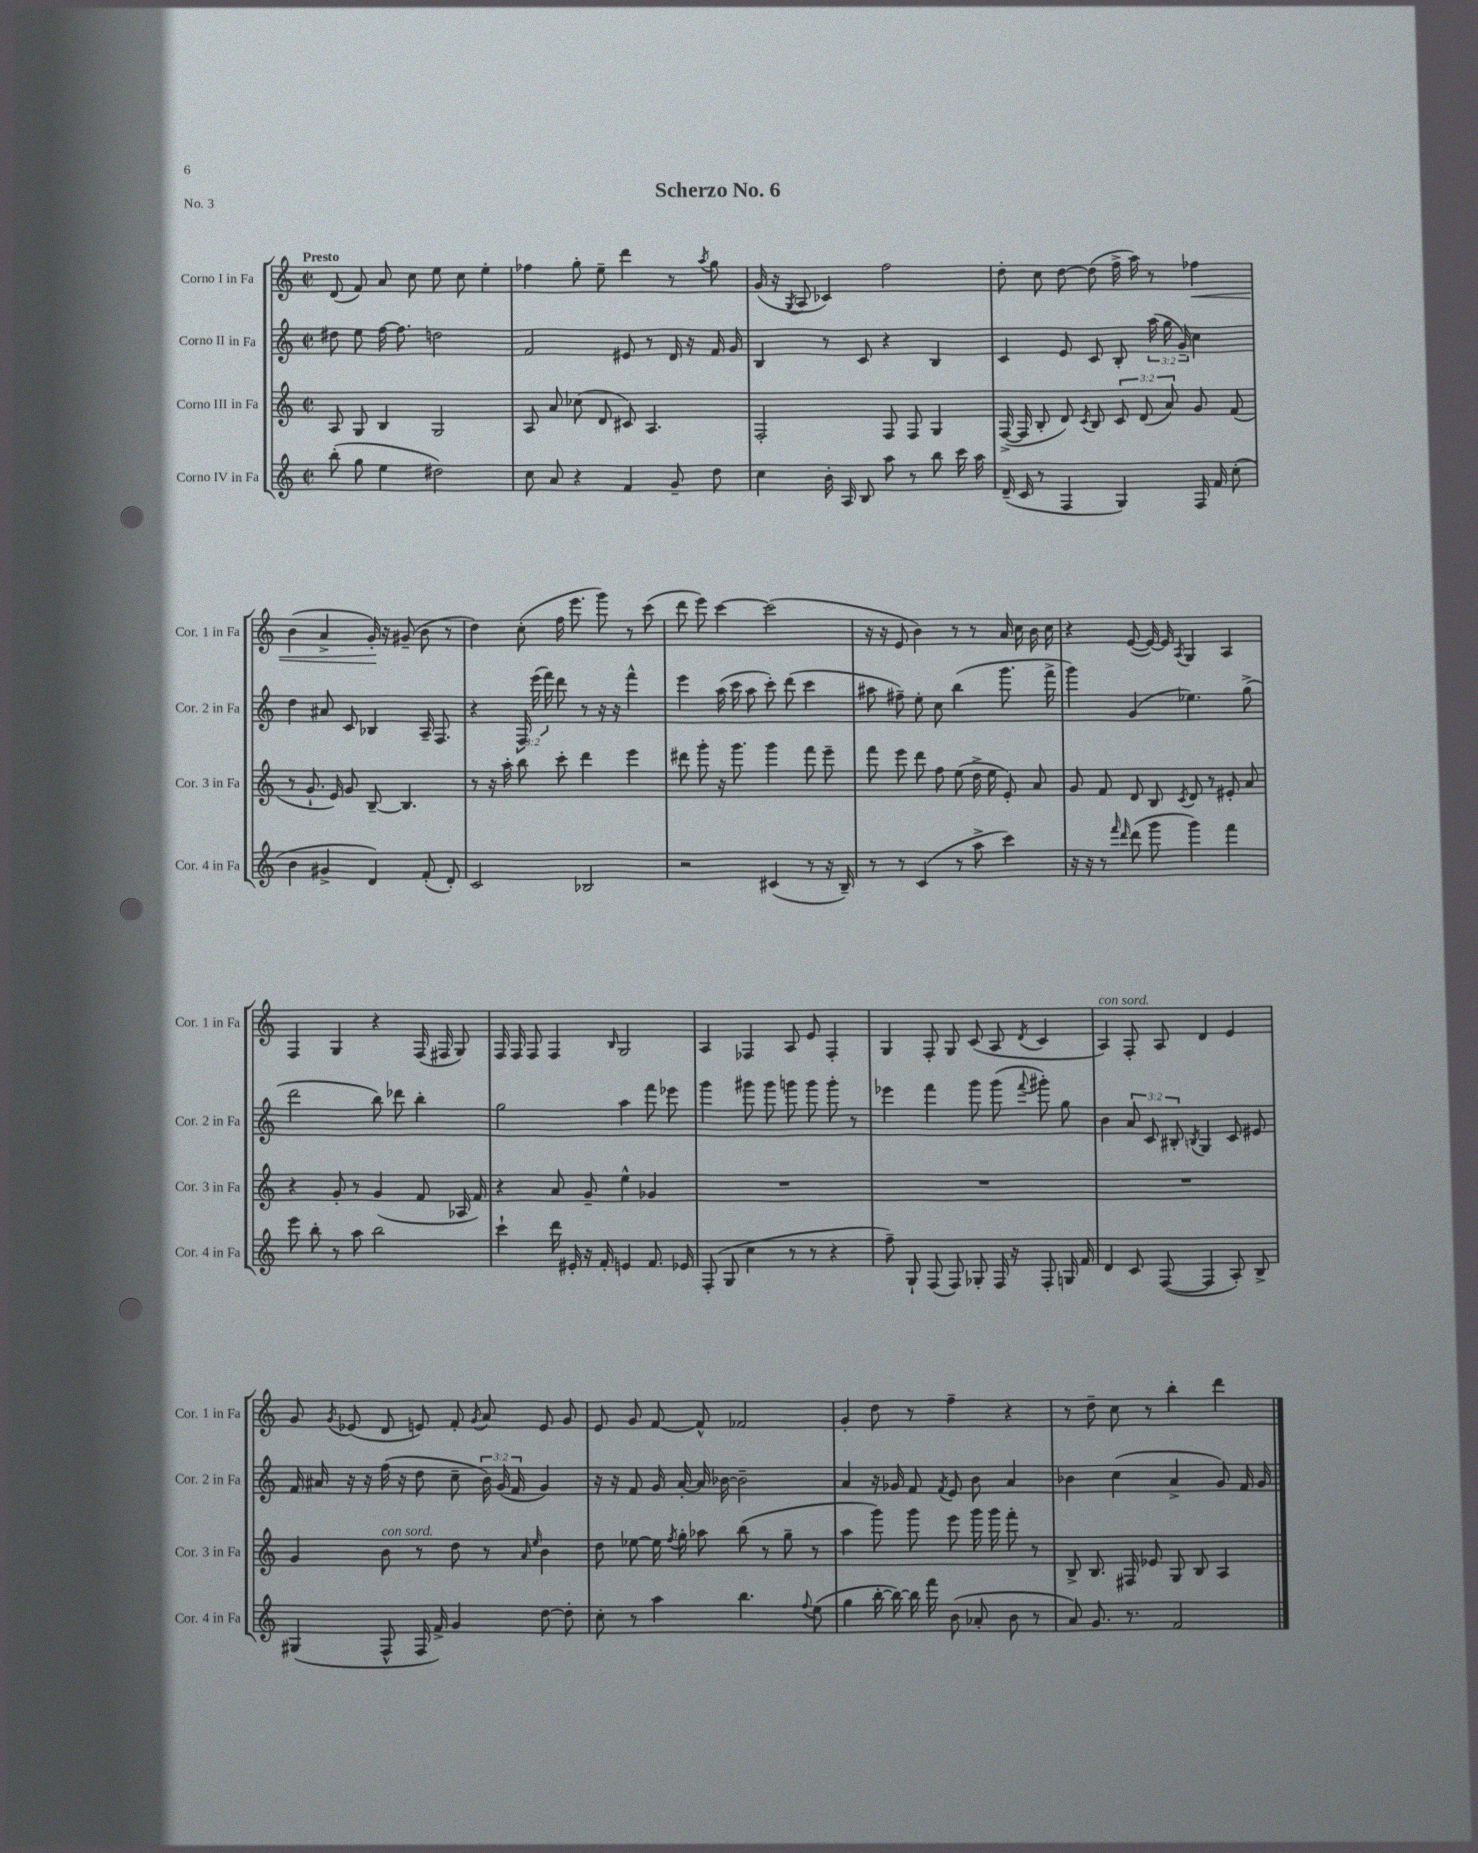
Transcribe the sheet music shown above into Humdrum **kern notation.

**kern	**kern	**kern	**kern
*staff4	*staff3	*staff2	*staff1
*clefG2	*clefG2	*clefG2	*clefG2
*k[]	*k[]	*k[]	*k[]
*M2/2	*M2/2	*M2/2	*M2/2
*met(c|)	*met(c|)	*met(c|)	*met(c|)
(8bb'	8A	8dd#	(8d
8gg	8G	8ee	8f)
4ee	4B	[16ff	8a
.	.	8.ff]	.
.	.	.	8cc
2dd#)	2G	2dd	8ee
.	.	.	8cc
.	.	.	4ee'
=	=	=	=
8cc	8A	2f	4ff-
8a	8a	.	.
4r	(8cc-	.	8gg'
.	8d	.	8ee~
4f	8c#)	8e#	4ddd
.	4.A	8r	.
8g~	.	16d	8r
.	.	16r	.
.	.	.	8qaa
8dd	.	16f	8gg
.	.	16g	.
=	=	=	=
4cc	2F'	4B	(16g
.	.	.	16r
.	.	.	8qG
.	.	.	8A
16b'	.	8r	4c-)
16A	.	.	.
8B	.	8c	.
8aa	8F	4r	2ff
8r	8F	.	.
8bb	4G	4B	.
16ccc	.	.	.
16aa	.	.	.
=	=	=	=
(16d~	([16F^	4c	8dd'
16c	16F]	.	.
8r	8B'	.	8cc
4F	8d)	8e	[8dd
.	8qc	.	.
.	8B	8c	(8dd]
4G)	12c	8B'	16ff^
.	.	.	16aa)
.	(12d	.	.
.	.	(24aa	8r
.	12a)	24gg	.
.	.	24g~)	.
16F	8g	4cc	4ff-
16f	.	.	.
(8cc'	(8f	.	.
=	=	=	=
4b	8r	4dd	(4b
.	8.g`	.	.
4g#^	.	8a#	4a^
.	16e)	.	.
.	8g	8c	.
4d)	[8B~	4B-	16g')
.	.	.	16r
.	4.B]	.	(8g#~
(8f'	.	16A~	8b
.	.	8.F	.
8d')	.	.	8r
=	=	=	=
2c	8r	4r	4dd)
.	16r	.	.
.	16aa'	.	.
.	8bb	24F	(8cc'
.	.	(24eee	.
.	.	24fff)	.
.	8ccc'	8ddd	16ff
.	.	.	8.eee
2B-	4ddd	8r	.
.	.	16r	8ggg)
.	.	16r	.
.	4eee	4fff^^	8r
.	.	.	(8ccc
=	=	=	=
2r	8ddd#	4eee	8ddd
.	8ggg'	.	8eee)
.	16r	(16aa	[4ccc
.	8.ggg	16ccc	.
.	.	8aa	.
(4c#	4ggg	8ccc')	(2ccc]
.	.	(8ddd	.
8r	8fff	4ccc	.
16r	8eee~	.	.
16B~)	.	.	.
=	=	=	=
8r	8fff	8aa#	16r
.	.	.	16r
8r	8eee	8ff#~)	8e
(4c	8ddd	8ee'	4b)
.	8ff	8cc	.
8r	(8ee	(4bb	8r
8aa^	16dd^	.	8r
.	16ee	.	.
4ccc)	8e')	8.ggg	16a
.	.	.	16cc
.	8a	.	16b
.	.	16fff^	16cc
=	=	=	=
16r	8g	4ggg)	4r
16r	.	.	.
8r	8f	.	.
16qqfff	.	.	.
16qqddd	.	.	.
(8ddd	8d	(4g	([8e
8ggg	8B	.	16e_)
.	.	.	16e]
.	8qc	.	8qA
4ggg)	8d	4.ee-)	4G
.	8r	.	.
4fff	8e#'	.	4A
.	8a	(8gg^	.
=	=	=	=
8eee	4r	2ddd	4F
8bb'	.	.	.
8r	8g'	.	4G
8aa	8r	.	.
2bb	(4g	8bb)	4r
.	.	8ddd-	.
.	8f	4bb'	(16F
.	.	.	16F#
.	16A-	.	8G)
.	16f)	.	.
=	=	=	=
4ccc`	4r	2gg	16F
.	.	.	16F
.	.	.	8F
16ddd	8a	.	4F
16e#'	.	.	.
16r	8g~	.	.
16f'	.	.	.
.	.	.	16qqB
4e	4ee^^	4aa	2G
8.f	4g-	8fff	.
.	.	8eee-	.
16e-	.	.	.
=	=	=	=
(8F'	1r	4ggg	4A
8G	.	.	.
4cc	.	8ggg#	4F-
.	.	8ggg#	.
8r	.	8ggg	8A
8r	.	8ggg	8e
4r	.	8ggg'	4F-'
.	.	8r	.
=	=	=	=
8ff~)	1r	4eee-	4G
8G`	.	.	.
(8F	.	4fff	8F'
8F)	.	.	8G
8G-'	.	8ggg	(8c
16F	.	(8ggg	8A
16r	.	.	.
.	.	8qqfff	8qd
8F'	.	8ggg#')	4c
16G	.	8gg	.
16f	.	.	.
=	=	=	=
4d	1r	4b	4A)
8c	.	12a	8F'
.	.	12c	.
([8F	.	.	8A
.	.	12B#'	.
.	.	8qB	.
4F]	.	4G	4d
8A')	.	8c	4e
8B^	.	8e#	.
=	=	=	=
(4G#	4g	16f	8g
.	.	16a#	.
.	.	.	8qg
.	.	16r	(8e-
.	.	16r	.
8F^^	8b	(16ff	8d
.	.	16r	.
16F	8r	8dd	8e)
16f^)	.	.	.
4g	8dd	8cc~	8f'
.	.	.	8qg
.	8r	24b)	8a
.	.	(24g	.
.	.	24f	.
.	16qqa	.	.
.	16qqee	.	.
[8dd	4b	4g)	8e
8dd']	.	.	8g
=	=	=	=
8cc'	8dd	16r	8e
.	.	16r	.
8r	[8ee-	8f	8g
4aa	16ee-]	16g	[8f
.	8qff	.	.
.	16gg'	[16a'	.
.	8aa-	16a]	8f^^]
.	.	[16b-	.
4.bb	(8bb	2b-~]	2f-
.	8r	.	.
.	8gg~	.	.
8qqff	.	.	.
(8ee	8r	.	.
=	=	=	=
4gg	4aa	4a	4g'
[16bb'	8ggg)	16r	8dd
16bb_)	.	16g-	.
16bb]	8ggg	8f	8r
16fff	.	.	.
.	.	8qf	.
(8b	8eee	8e	4ff~
8a-'	16ggg	8b	.
.	16ggg	.	.
8b	8fff'	4a	4r
8r	8r	.	.
=	=	=	=
8a)	8B^	4b-	8r
8.g	8.B	.	8dd~
.	.	(4cc	8cc
8.r	16F#	.	.
.	8e-	.	8r
2f	8G	4a^	4bb'
.	8B	.	.
.	4A	8g)	4ddd
.	.	16f	.
.	.	16g	.
==	==	==	==
*-	*-	*-	*-
